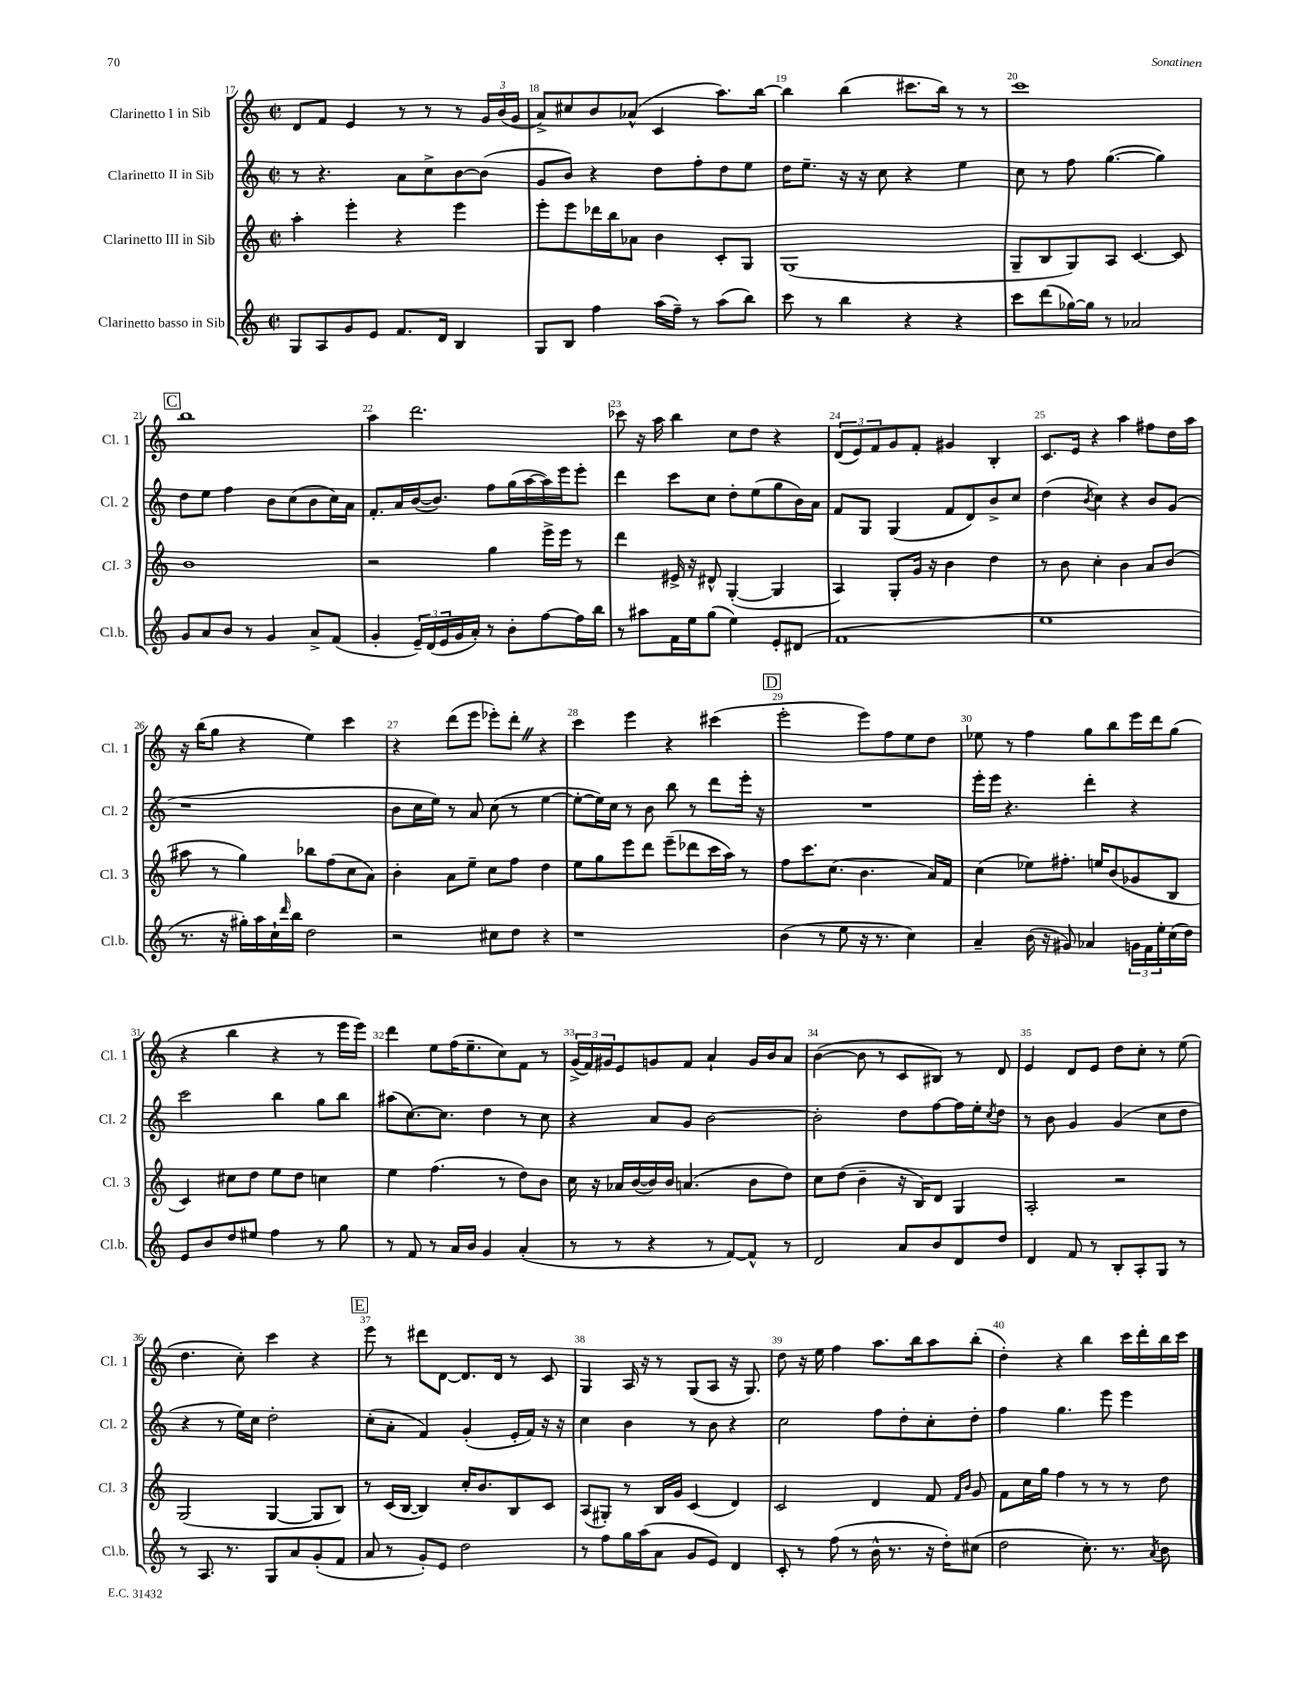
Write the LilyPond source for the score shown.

<<
\new StaffGroup <<
\new Staff = "s0" \with { instrumentName = "Clarinetto I in Sib" shortInstrumentName = "Cl. 1" } {
    \clef treble \key c \major \defaultTimeSignature \time 2/2
    d'8 f'8 e'4 r8 r8 r8 \tuplet 3/2 { g'16 b'16( g'16 } |
    a'8->) cis''8 b'8 aes'8-^( c'4 a''8.) b''16~ |
    b''4 b''4( cis'''8. b''16) r8 r8 |
    c'''1 |
    \mark \markup { \box "C" } b''1 |
    a''4 d'''2. |
    ces'''8 r16 a''16 b''4 c''8 d''8 r4 |
    \tuplet 3/2 { d'8( e'8) f'8 } g'8 f'8-. gis'4 b4-. |
    c'8. e'16 r4 a''4 fis''8 d''16 a''16 |
    r16 b''16( g''8 r4 e''4) c'''4 |
    r4 d'''8( e'''8 ees'''8-.) d'''8-. \once \override BreathingSign.text = \markup { \musicglyph "scripts.caesura.straight" } \breathe r4 |
    c'''4 e'''4 r4 cis'''4( |
    \mark \markup { \box "D" } e'''2-. e'''8) f''8 e''8 d''8 |
    ees''8 r8 f''4 g''8 b''8 e'''16 d'''16 g''8( |
    r4 b''4 r4 r8 e'''16 e'''16) |
    d'''4 e''8 f''16( e''8.-- c''8) f'8 r8 |
    \tuplet 3/2 { g'16->( f'16) gis'16 } e'8 g'8 f'8 a'4-! g'16 b'16 a'8 |
    b'4~( b'8 r8 c'8 bis8) r8 d'8 |
    e'4 d'8 e'8 d''8 c''8-. r8 e''8( |
    d''4. c''8-.) c'''4 r4 |
    \mark \markup { \box "E" } e'''8 r8 dis'''8 d'8~ d'8. d'16 r8 c'8 |
    g4 a16 r16 r8 g8( a8 r16 g8.) |
    d''8 r16 e''16 f''4 a''8. b''16 a''8 b''8-.( |
    d''4-.) r4 b''4 c'''16 d'''16-. b''16 c'''16 \bar "|." |
}
\new Staff = "s1" \with { instrumentName = "Clarinetto II in Sib" shortInstrumentName = "Cl. 2" } {
    \clef treble \key c \major \defaultTimeSignature \time 2/2
    r8 r4. a'8 c''8-> b'8~ b'8( |
    g'8 b'8) r4 d''8 f''8-. d''8 e''8 |
    d''16 e''8.-- r16 r16 c''8 r4 e''4 |
    c''8 r8 f''8 g''4.~( g''4) |
    \mark \markup { \box "C" } d''8 e''8 f''4 b'8 c''8( b'8 c''16) a'16 |
    f'8.-. a'16 b'16~( b'8.) f''8 g''16( a''16~ a''16) e'''16 e'''8-. |
    d'''4 c'''8 c''8 d''8-. e''8( g''8 b'16) a'16 |
    f'8 g8 g4( f'8 d'8) b'8-> c''8 |
    d''4( \acciaccatura { b'8 } c''4) r4 b'8 g'8( |
    r1 |
    b'8 c''16 e''16) r8 a'8 c''8( r8 e''4~ |
    e''8~-. e''16) c''16 r8 b'8 b''8 r8 d'''8 e'''16-. r16 |
    \mark \markup { \box "D" } R1 |
    e'''16-. e'''16 r4. d'''4-. r4 |
    c'''2 b''4 g''8 b''8 |
    ais''8( c''8.~) c''8. d''4 r8 c''8 |
    r4 a'8 g'8 b'2~ |
    b'2-. d''8 f''8~ f''16 e''16-. \acciaccatura { c''8 } d''8 |
    r8 b'8 g'4 g'4( c''8 d''8 |
    r4 r8 e''16) c''16 d''2-. |
    \mark \markup { \box "E" } c''8-.( a'8-. f'4) g'4-.( e'16-. f'16) r16 r16 |
    c''4 b'4 r8 b'8 r4 |
    c''2 f''8 d''8-. c''8-. d''8-. |
    f''4 g''4. e'''8 e'''4 \bar "|." |
}
\new Staff = "s2" \with { instrumentName = "Clarinetto III in Sib" shortInstrumentName = "Cl. 3" } {
    \clef treble \key c \major \defaultTimeSignature \time 2/2
    a''4-. e'''4-. r4 e'''4 |
    e'''8-. e'''8 des'''16 b''16 aes'8 b'4 c'8-. g8 |
    g1( |
    g8-- b8 g8) a8 c'4.~ c'8 |
    \mark \markup { \box "C" } b'1 |
    r2 g''4 e'''16-> e'''16 r8 |
    d'''4 eis'16-> r16 dis'8-^ g4~-.( g4 |
    a4) g8-. g'16 r16 b'4 d''4 |
    r8 b'8 c''4-. b'4 a'8 b'8( |
    ais''8 r8 g''4) bes''8 f''8( c''8 a'8) |
    b'4-. a'8 e''8-- c''8 f''8 d''4 |
    e''8 g''8 e'''8 d'''8 e'''8--( des'''8 c'''16 a''16) r8 |
    \mark \markup { \box "D" } f''8 c'''8. c''8.( b'4. a'16) f'16 |
    c''4( ees''8) fis''8.-. e''16 b'8( ges'8 b8 |
    c'4) cis''8 d''8 e''8 d''8 c''4 |
    e''4 f''4.( r8 d''8) b'8 |
    c''16 r16 aes'16 b'16~( b'16) b'16 a'4.( b'8 d''8) |
    c''8 d''8( b'4-- r16 b16) d'8 g4 |
    a2-. r2 |
    g2( g4~ g8 b8) |
    \mark \markup { \box "E" } r8 c'16( b16~ b4) c''16-. b'8. b8 c'8 |
    a8( gis8-.) r8 b16 g'16 c'4( d'4) |
    c'2 d'4 f'8 \grace { f'16 b'16 } g'8 |
    f'8 c''16 g''16 f''4 r8 r8 r8 d''8 \bar "|." |
}
\new Staff = "s3" \with { instrumentName = "Clarinetto basso in Sib" shortInstrumentName = "Cl.b." } {
    \clef treble \key c \major \defaultTimeSignature \time 2/2
    g8 a8 g'8 e'8 f'8. d'16 b4 |
    g8 b8 f''4 a''16( f''16--) r8 a''8( b''8) |
    c'''8 r8 b''4 r4 r4 |
    c'''8 d'''8( ges''16~) ges''16 r8 aes'2 |
    \mark \markup { \box "C" } g'8 a'8 b'8 r8 g'4 a'8-> f'8( |
    g'4-. \tuplet 3/2 { e'16--) d'16( e'16 } g'16 a'16-.) r8 b'8-. f''8~ f''16 b''16 |
    r8 ais''8 f'16 e''16 g''8( e''4) e'8-. dis'8( |
    f'1 |
    e''1 |
    r8. r16 gis''16-.) a''16 c''16-! \grace { d'''16 } b''16 d''2 |
    r2 cis''8 d''8 r4 |
    r1 |
    \mark \markup { \box "D" } b'4( r8 e''8 r16 r8. c''4) |
    a'4-- b'16( r16 gis'8) aes'4 \tuplet 3/2 { g'16 f'16 e''16-. } c''16( d''16) |
    e'8 b'8 d''8 eis''8 f''4 r8 g''8 |
    r8 f'8 r8 a'16 b'16 g'4 a'4-.( |
    r8 r8 r4 r8 f'8~) f'8-^ r8 |
    d'2 a'8 b'8 d'8 d''8 |
    d'4 f'8 r8 b8-. a8-. g8 r8 |
    r8 a8. r8. g8 a'8 g'8-.( f'8 |
    \mark \markup { \box "E" } a'8 r8 g'8-.) e'8 d''2 |
    r8 f''8 g''16 a''16( a'8 g'8 e'8) d'4 |
    c'8-. r8 f''8( r8 b'16-^ r8. r16 d''16-.) cis''8( |
    d''2 c''8.-.) r8. \acciaccatura { a'8 } b'8 \bar "|." |
}
>>
>>
\layout { \context { \Score currentBarNumber = #17 \override BarNumber.break-visibility = ##(#f #t #t) barNumberVisibility = #all-bar-numbers-visible } }
